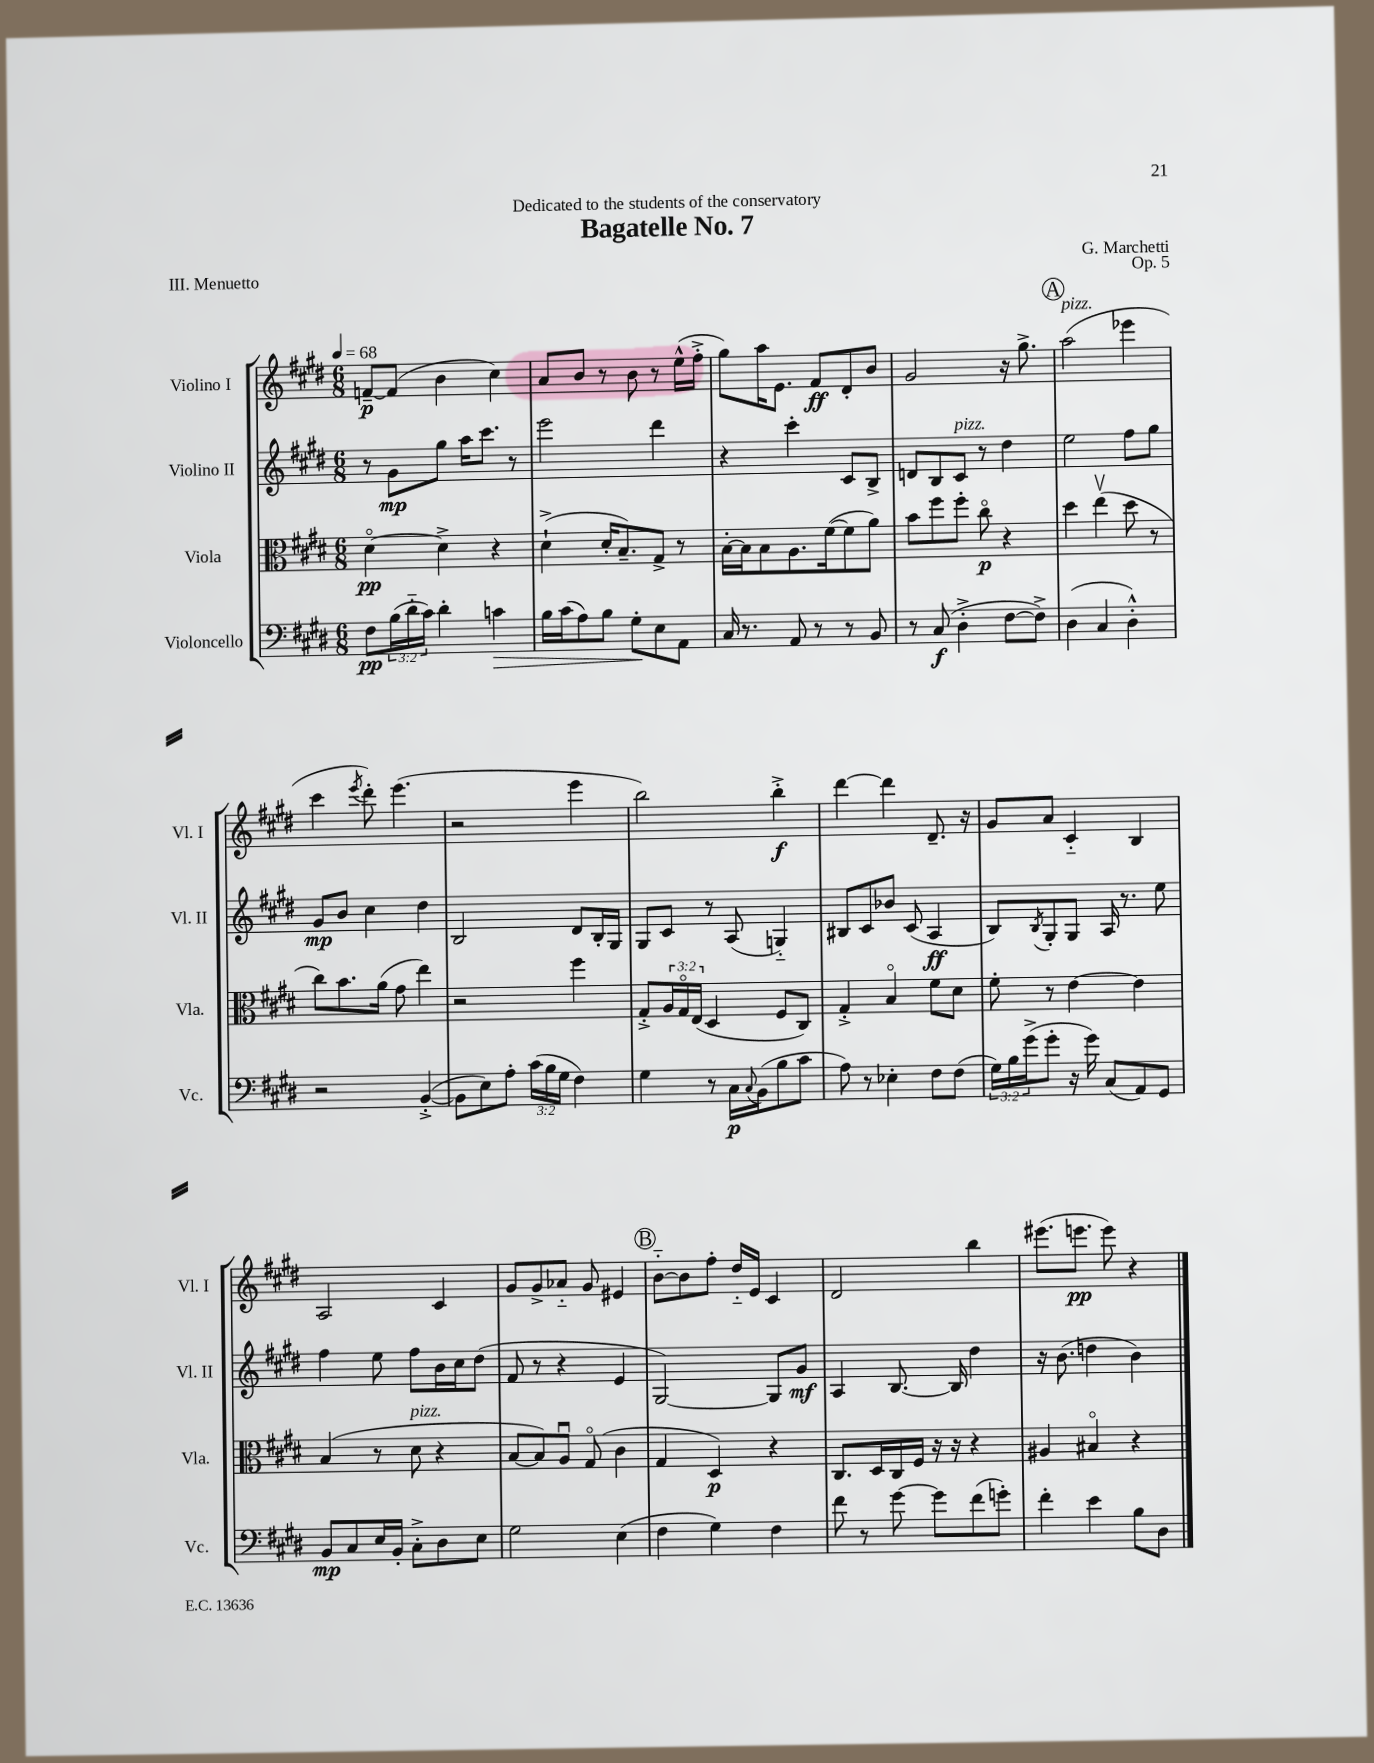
\header { title = "Bagatelle No. 7" composer = "G. Marchetti" dedication = "Dedicated to the students of the conservatory" opus = "Op. 5" piece = "III. Menuetto" }
<<
\new StaffGroup <<
\new Staff = "s0" \with { instrumentName = "Violino I" shortInstrumentName = "Vl. I" } {
    \clef treble \key e \major \numericTimeSignature \time 6/8 \tempo 4 = 68
    f'8~--\p f'8( b'4 cis''4) |
    a'8 b'8 r8 b'8 r8 e''16-^( fis''16-.-> |
    gis''8) a''16 e'8. fis'8\ff dis'8-. b'8 |
    gis'2 r16 gis''8.-> |
    \mark \markup { \circle "A" } a''2^\markup { \italic "pizz." }( ees'''4 |
    cis'''4 \acciaccatura { e'''8 } dis'''8-.) e'''4.( |
    r2 e'''4 |
    b''2) b''4-.->\f |
    dis'''4~ dis'''4 dis'8.-- r16 |
    gis'8 a'8 cis'4-_ b4 |
    a2 cis'4 |
    gis'8 gis'8-> aes'8-_ gis'8 eis'4 |
    \mark \markup { \circle "B" } b'8~-_ b'8 fis''8-. dis''16-_ e'16 cis'4 |
    dis'2 b''4 |
    eis'''8.( e'''8.\pp e'''8) r4 \bar "|." |
}
\new Staff = "s1" \with { instrumentName = "Violino II" shortInstrumentName = "Vl. II" } {
    \clef treble \key e \major \numericTimeSignature \time 6/8
    r8 gis'8\mp gis''8 a''16 cis'''8. r8 |
    e'''2 dis'''4 |
    r4 cis'''4-. cis'8 b8-> |
    d'8 b8 cis'8^\markup { \italic "pizz." } r8 dis''4 |
    \mark \markup { \circle "A" } e''2 fis''8 gis''8 |
    gis'8\mp b'8 cis''4 dis''4 |
    b2 dis'8 b16-. gis16 |
    gis8 cis'8 r8 a8( g4-_) |
    bis8 cis'8 bes'8 cis'8( a4\ff |
    b8) \acciaccatura { b8 } gis8-. gis8 a16 r8. e''8 |
    fis''4 e''8 fis''8 b'16 cis''16 dis''8( |
    fis'8 r8 r4 e'4 |
    \mark \markup { \circle "B" } gis2~) gis8 gis'8\mf |
    a4 b8.~ b16 dis''4 |
    r16 b'8.( d''4 b'4) \bar "|." |
}
\new Staff = "s2" \with { instrumentName = "Viola" shortInstrumentName = "Vla." } {
    \clef alto \key e \major \numericTimeSignature \time 6/8 \override Staff.TupletNumber.text = #tuplet-number::calc-fraction-text
    dis'4~\flageolet\pp dis'4-> r4 |
    dis'4-!->( dis'16-. b8.--) gis8-> r8 |
    b16~-. b16 b8 a8. fis'16~( fis'8 a'8) |
    b'8 fis''8 fis''8-. cis''8\flageolet\p r4 |
    \mark \markup { \circle "A" } dis''4 e''4\upbow( dis''8 r8 |
    cis''8) b'8. a'16( gis'8 e''4) |
    r2 fis''4 |
    gis8-.-> \tuplet 3/2 { a16 gis16\flageolet e16( } dis4 fis8 cis8) |
    gis4-.-> b4\flageolet fis'8 dis'8 |
    fis'8-. r8 e'4~ e'4 |
    b4( r8 dis'8^\markup { \italic "pizz." } r4 |
    b8~ b8) a8\downbow gis8\flageolet( cis'4 |
    \mark \markup { \circle "B" } gis4 dis4\p) r4 |
    cis8. dis16 cis16 fis16 r16 r16 r4 |
    ais4 bis4\flageolet r4 \bar "|." |
}
\new Staff = "s3" \with { instrumentName = "Violoncello" shortInstrumentName = "Vc." } {
    \clef bass \key e \major \numericTimeSignature \time 6/8 \override Staff.TupletNumber.text = #tuplet-number::calc-fraction-text
    fis8\pp \tuplet 3/2 { b16( dis'16-_ cis'16) } dis'4-. c'4\> |
    b16 cis'16( a8) b8 gis8-.\! e8 a,8 |
    cis16 r8. a,8 r8 r8 b,8 |
    r8 cis8\f( dis4-.-> fis8~ fis8->) |
    \mark \markup { \circle "A" } dis4( cis4 dis4-.-^) |
    r2 b,4~-.->( |
    b,8 e8) a8-. \tuplet 3/2 { cis'16( b16 gis16 } fis4) |
    gis4 r8 cis16\p \appoggiatura { cis8 } b,16( b8 cis'8 |
    a8) r8 ees4-. fis8 fis8( |
    \tuplet 3/2 { gis16) b16 gis'16->( } gis'8-. r16 gis'16) cis8( a,8) gis,8 |
    b,8\mp cis8 e16 b,16-. cis8-.-> dis8 e8 |
    gis2 e4( |
    \mark \markup { \circle "B" } fis4 gis4) fis4 |
    fis'8 r8 gis'8~ gis'8 fis'8( g'8-.) |
    fis'4-. e'4 b8 dis8 \bar "|." |
}
>>
>>
\layout { \context { \Score \remove "Bar_number_engraver" } }
